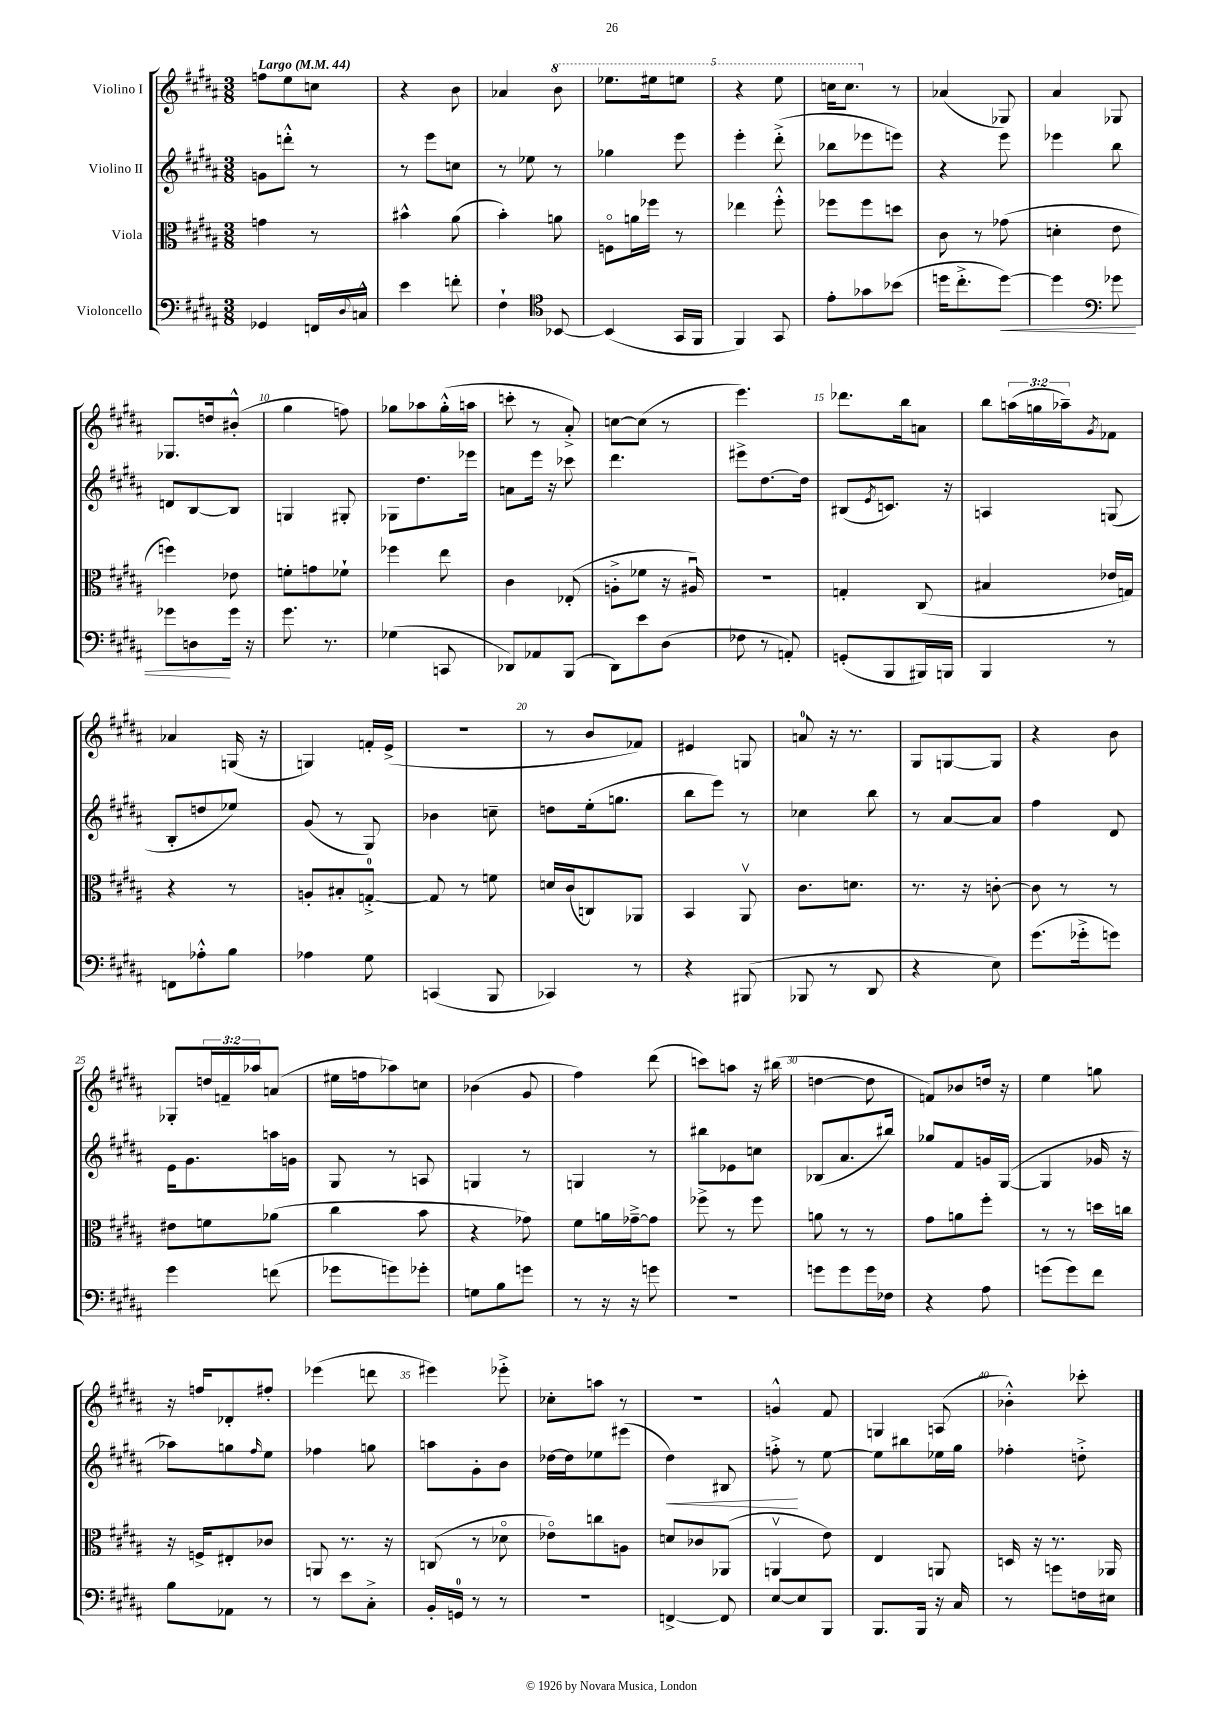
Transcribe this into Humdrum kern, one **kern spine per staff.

**kern	**dynam	**kern	**kern	**dynam	**kern
*part4	*part4	*part3	*part2	*part2	*part1
*staff4	*staff4	*staff3	*staff2	*staff2	*staff1
*I"Violoncello	*	*I"Viola	*I"Violino II	*	*I"Violino I
*clefF4	*	*clefC3	*clefG2	*	*clefG2
*k[f#c#g#d#a#]	*	*k[f#c#g#d#a#]	*k[f#c#g#d#a#]	*	*k[f#c#g#d#a#]
*M3/8	*	*M3/8	*M3/8	*	*M3/8
*MM44	*	*MM44	*MM44	*	*MM44
=1	=1	=1	=1	=1	=1
!	!	!	!	!	!LO:TX:a:B:t=Largo
4GG-X/	.	4gn\	8gn\L	.	8ffn\L
.	.	.	8dddn'^^\J	.	8ee\
16FFn/LL	.	8r	8r	.	8ccn\J
8qqD#/	.	.	.	.	.
16Cn^^/JJ	.	.	.	.	.
=2	=2	=2	=2	=2	=2
4e\	.	4b#X^^\	8r	.	4r
.	.	.	8eee\L	.	.
8fn'\	.	(8a#\	8ccn\J	.	8b\
=3	=3	=3	=3	=3	=3
4F#`\	.	4b'\)	8r	.	4a-X/
.	.	.	8ee-X\	.	.
*clefC4	*	*	*	*	*
*	*	*	*	*	*8va
[8BB-X/	.	8an\	8r	.	8bb\
=4	=4	=4	=4	=4	=4
(4BB-/]	.	8Fn\L	4gg-X\	.	8.eee-X\L
.	.	16an\L	.	.	.
.	.	16ff-X\JJ	.	.	16eee#X\k
16GG#/LL	.	8r	8eee\	.	8eeen\J
16FF#/JJ	.	.	.	.	.
=5	=5	=5	=5	=5	=5
4FF#/)	.	4ee-X\	4eee'\	.	4r
8GG#/	.	8ff#'^^\	(8ddd#'^\	.	8eee\
=6	=6	=6	=6	=6	=6
8e'\L	.	8ff-X\L	8bb-X\L	.	16cccn\KL
.	.	.	.	.	8.ccc\J
8g-X\	.	8ff-\	8eee-X\	.	.
*	*	*	*	*	*X8va
(8b-X\J	.	8ddn\J	8eeen\J)	.	8r
=7	=7	=7	=7	=7	=7
16ddn\KL	.	8c#\	4r	.	(4a-X/
8.cc#'^\	.	.	.	.	.
.	.	8r	.	.	.
!	!LO:HP:b	!	!	!	!
[8dd\J)	<	(8g-X\	8eee\	.	8G-X/)
=8	=8	=8	=8	=8	=8
4dd\]	.	4dn'\	4eee-X\	.	4a#/
*clefF4	*	*	*	*	*
8g-X\	.	8e\	8bb\	.	8G-X/
!!LO:LB:g=z
=9	=9	=9	=9	=9	=9
8g-X\L	.	4ffn\)	8dn/L	.	8.G-X/L
8Dn\	.	.	[8B/	.	.
.	.	.	.	.	16ddn/k
16g-\Jk	[	8e-X\	8B/J]	.	(8b#X'^^/J
16r	.	.	.	.	.
=10	=10	=10	=10	=10	=10
8.g#\	.	8fn'\L	4Gn/	.	4gg#\
.	.	8gn\	.	.	.
8.r	.	.	.	.	.
.	.	8f-X`\J	8G#X'/	.	8ffn\)
=11	=11	=11	=11	=11	=11
(4G-X\	.	4ff-X\	8G-X\L	.	8gg-X\L
.	.	.	8.dd#\	.	8aa-X\
8CCn/	.	8ee\	.	.	(16gg-'^^\L
.	.	.	16eee-X\Jk	.	16aan\JJ
=12	=12	=12	=12	=12	=12
8DD-X/L)	.	4c#\	8an\L	.	8cccn'\
8AA-X/	.	.	16eee\Jk	.	8r
.	.	.	16r	.	.
(8BBB/J	.	(8E-X'/	8ccc-X\	.	8a#'^/)
=13	=13	=13	=13	=13	=13
8DD#\L)	.	8An'^\L	4.ddd#\	.	[8ccn\L
8e\	.	8f-X\J	.	.	(8cc\J]
(8D#\J	.	16r	.	.	8r
.	.	16A#Xu/)	.	.	.
=14	=14	=14	=14	=14	=14
8F-X\	.	4.r	8eee#X^\L	.	4.eee\)
8r	.	.	[8.dd#\	.	.
8AAn'/)	.	.	.	.	.
.	.	.	16dd#\Jk]	.	.
=15	=15	=15	=15	=15	=15
(8GGn'/L	.	4Gn'/	(8B#X/L	.	8.ddd-X\L
.	.	.	8qe/	.	.
8BBB/	.	.	8.cn/J)	.	.
.	.	.	.	.	16bb\k
16BBB#X/L)	.	(8C#/	.	.	8an\J
16BBBn/JJ	.	.	16r	.	.
=16	=16	=16	=16	=16	=16
4BBB/	.	4B#X/	4An/	.	8bb\L
.	.	.	.	.	(24aan\L
.	.	.	.	.	24ggn\
.	.	.	.	.	24aa-X~\J)
.	.	.	.	.	8qg#/
8r	.	16e-X/LL	(8Gn/	.	8f-X\J
.	.	16Gn/JJ)	.	.	.
!!LO:LB:g=z
=17	=17	=17	=17	=17	=17
8FFn\L	.	4r	8B'/L	.	4a-X/
8A-X'^^\	.	.	8ddn/	.	.
8B\J	.	8r	8ee-X/J)	.	(16Gn/
.	.	.	.	.	16r
=18	=18	=18	=18	=18	=18
4A-X\	.	8An'/L	(8g#/	.	4Gn/)
.	.	8B#X'/	8r	.	.
8G#\	.	[8Gn'^/J	8G#/)	.	16fn'/LL
.	.	.	.	.	(16e^/JJ
=19	=19	=19	=19	=19	=19
(4CCn/	.	8G/]	4b-X\	.	4.r
.	.	8r	.	.	.
8BBB/	.	8fn\	8ccn~\	.	.
=20	=20	=20	=20	=20	=20
4CC-X/)	.	16dn/LL	8ddn\L	.	8r
.	.	(16c#/J	.	.	.
.	.	8Cn/)	(16ee'\k	.	8b/L
.	.	.	8.ggn\J	.	.
8r	.	8AA-X/J	.	.	8f-X/J)
=21	=21	=21	=21	=21	=21
4r	.	4BB/	8bb\L	.	4e#X/
.	.	.	8eee\J)	.	.
(8BBB#X/	.	8AA#v/	8r	.	8Gn/
=22	=22	=22	=22	=22	=22
8BBB-X/	.	8.c#\L	4cc-X\	.	8an/
8r	.	.	.	.	16r
.	.	8.dn\J	.	.	8.r
8DD#/	.	.	8bb\	.	.
=23	=23	=23	=23	=23	=23
4r	.	8.r	8r	.	8G#/L
.	.	.	[8a#/L	.	[8Gn/
.	.	16r	.	.	.
8E\)	.	[8cn'\	8a#/J]	.	8G/J]
=24	=24	=24	=24	=24	=24
(8.g#\L	.	8c\]	4ff#\	.	4r
.	.	8r	.	.	.
16g-X'^\k	.	.	.	.	.
8gn\J)	.	8r	8d#/	.	8b\
!!LO:LB:g=z
=25	=25	=25	=25	=25	=25
4g#\	.	8e#X\L	16e\KL	.	8G-X'/L
.	.	.	8.g#\	.	.
.	.	8fn\	.	.	24ddn/L
.	.	.	.	.	24fn~/
.	.	.	.	.	24aa-X/J
(8fn\	.	(8a-X\J	16aan\L	.	(8an/J
.	.	.	16gn\JJ	.	.
=26	=26	=26	=26	=26	=26
8g-X\L	.	4cc#\	8G#/	.	16ee#X\LL
.	.	.	.	.	16ffn\J
8gn\)	.	.	8r	.	8aa-X\)
8g-X'\J	.	8b\	8An/	.	8ccn\J
=27	=27	=27	=27	=27	=27
8Gn\L	.	4r	4Gn/	.	(4b-X\
8B\	.	.	.	.	.
8gn\J	.	8g-X\)	8r	.	8g#/
=28	=28	=28	=28	=28	=28
8r	.	8f#\L	4Gn/	.	4ff#\)
16r	.	16an\L	.	.	.
16r	.	[16g-X~^\J	.	.	.
8gn\	.	8g-\J]	8r	.	(8ddd#\
=29	=29	=29	=29	=29	=29
4.r	.	8ff-X^\	8bb#X\L	.	8cccn\L)
.	.	8r	8e-X\	.	8aan\J
.	.	8ff-\	8ccn\J	.	16r
.	.	.	.	.	(16bb#X\
=30	=30	=30	=30	=30	=30
8gn\L	.	8an\	(8B-X/L	.	[4ddn\
8g\	.	8r	8.a#/	.	.
16g\L	.	8r	.	.	8dd\]
16F-X\JJ	.	.	16bb#X/Jk)	.	.
=31	=31	=31	=31	=31	=31
4r	.	8g#\L	8gg-X/L	.	8fn/L)
.	.	8an\	8f#/	.	8b-X/
8A#\	.	8ff#'\J	16gn/L	.	16ddn/Jk
.	.	.	([16G#/JJ	.	16r
=32	=32	=32	=32	=32	=32
(8gn\L	.	8r	4G#/]	.	4ee\
8g\)	.	8r	.	.	.
8f#\J	.	16ddn\LL	16g-X/	.	8ggn\
.	.	16ccn\JJ	16r	.	.
!!LO:LB:g=z
=33	=33	=33	=33	=33	=33
8B\L	.	16r	8aa-X\L)	.	16r
.	.	16Fn^/KL	.	.	16ffn/KL
8AA-X\J	.	8E#X'/	8ggn\	.	8d-X'/
.	.	.	16qqff#/	.	.
8r	.	8c-X/J	8ee\J	.	8ff#X'/J
=34	=34	=34	=34	=34	=34
8r	.	8AAn/	4ff-X\	.	(4eee-X\
8e\L	.	8.r	.	.	.
8C#'^\J	.	.	8ggn\	.	8dddn\
.	.	16r	.	.	.
=35	=35	=35	=35	=35	=35
16BB'/LL	.	(8Cn/	8aan\L	.	4eee#X\)
16GGn/JJ	.	.	.	.	.
8r	.	8r	8g#'\	.	.
8r	.	8d-X\	8b\J	.	8eee-X'^\
=36	=36	=36	=36	=36	=36
4.r	.	8e-X\L)	[16dd-X\LL	.	8cc-X'\L
.	.	.	16dd-\J]	.	.
.	.	8ccn\	8ee-X\	.	8aan\J
.	.	8An\J	(8eee#X\J	.	8r
=37	=37	=37	=37	=37	=37
!	!	!	!	!LO:HP:b	!
[4FFn^/	.	8dn/L	4dd#\)	<	4.r
.	.	8c-X/	.	.	.
8FF/]	.	(8AA-X/J	8B#X/	.	.
=38	=38	=38	=38	=38	=38
[8E/L	.	4AAnv/	8ffn'^\	.	4gn^^/
8E/]	.	.	8r	[	.
8BBB/J	.	8e\)	[8ee\	.	8f#/
=39	=39	=39	=39	=39	=39
8.BBB/L	.	4E/	8ee\L]	.	4Gn/
.	.	.	8bb#X\	.	.
16BBB/Jk	.	.	.	.	.
16r	.	8AAn/	16ee-X\L	.	(8An/
16C#/	.	.	16gg#\JJ	.	.
=40	=40	=40	=40	=40	=40
8r	.	16Dn/	4ff-X'\	.	4b-X'^^\)
.	.	16r	.	.	.
8gn\L	.	8.r	.	.	.
16Fn\L	.	.	8ddn'^\	.	8ccc-X'\
16E#X\JJ	.	16AA-X/	.	.	.
==	==	==	==	==	==
*-	*-	*-	*-	*-	*-
